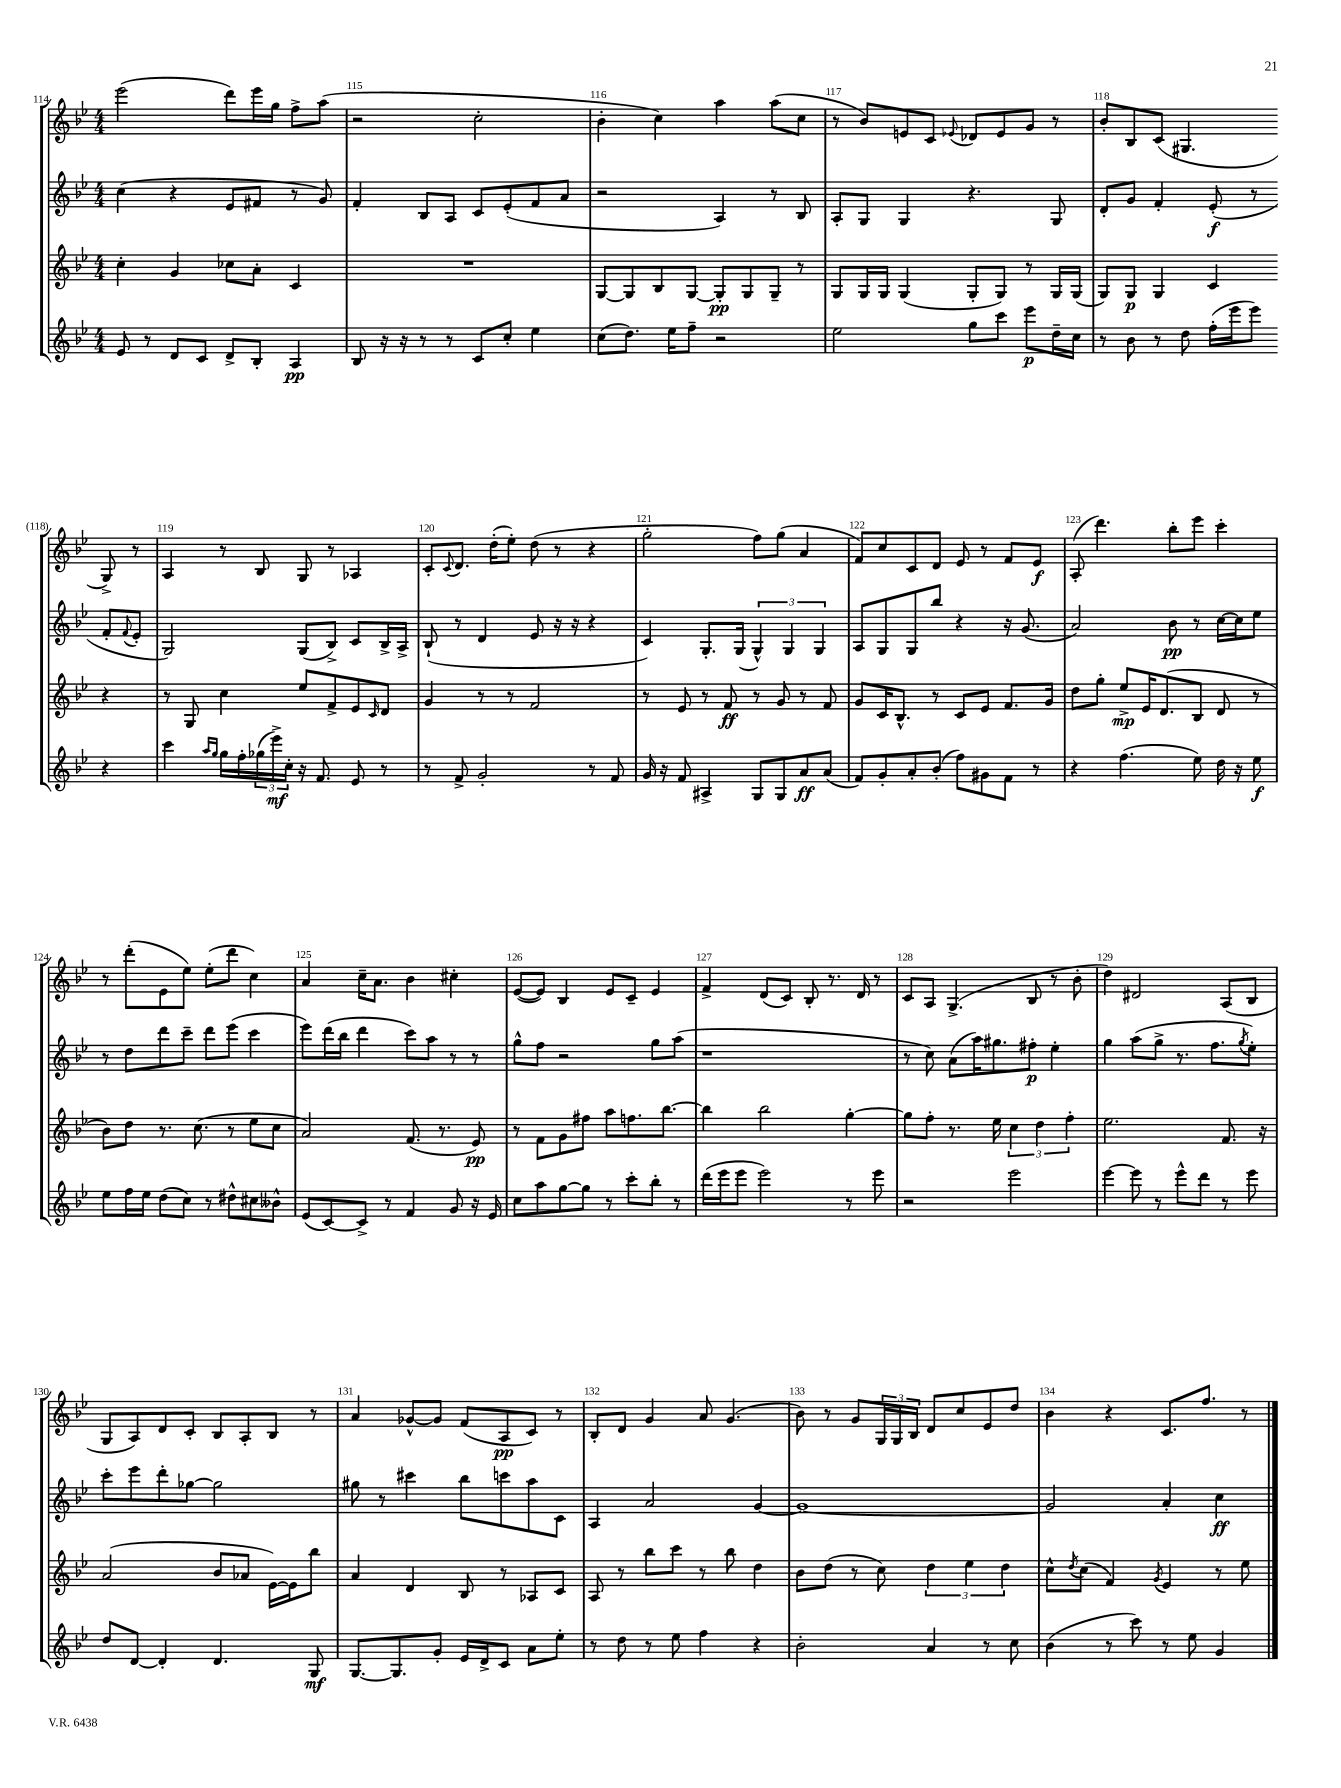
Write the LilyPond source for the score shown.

<<
\new StaffGroup <<
\new Staff = "s0" {
    \clef treble \key bes \major \numericTimeSignature \time 4/4
    ees'''2( d'''8) ees'''16 g''16 f''8-> a''8( |
    r2 c''2-. |
    bes'4-. c''4) a''4 a''8( c''8 |
    r8 bes'8) e'8 c'8 \appoggiatura { ees'8 } des'8 ees'8 g'8 r8 |
    bes'8-. bes8 c'8( gis4. gis8->) r8 |
    a4 r8 bes8 g8 r8 aes4 |
    c'8-. \appoggiatura { c'8 } d'8. d''16-.( ees''8-.) d''8( r8 r4 |
    g''2-. f''8) g''8( a'4 |
    f'8) c''8 c'8 d'8 ees'8 r8 f'8 ees'8\f |
    a8-.( d'''4.) bes''8-. ees'''8 c'''4-. |
    r8 d'''8-.( ees'8 ees''8) ees''8-.( d'''8 c''4) |
    a'4 c''16-- a'8. bes'4 cis''4-. |
    ees'8~( ees'8) bes4 ees'8 c'8-- ees'4 |
    f'4-> d'8( c'8) bes8-. r8. d'16 r8 |
    c'8 a8 g4.->( bes8 r8 bes'8-. |
    d''4) dis'2 a8( bes8 |
    g8 a8) d'8 c'8-. bes8 a8-. bes8 r8 |
    a'4 ges'8~-^ ges'8 f'8( a8\pp c'8) r8 |
    bes8-. d'8 g'4 a'8 g'4.( |
    bes'8) r8 g'8 \tuplet 3/2 { g16 g16 bes16 } d'8 c''8 ees'8 d''8 |
    bes'4 r4 c'8. f''8. r8 \bar "|." |
}
\new Staff = "s1" {
    \clef treble \key bes \major \numericTimeSignature \time 4/4
    c''4( r4 ees'8 fis'8 r8 g'8) |
    f'4-. bes8 a8 c'8 ees'8-.( f'8 a'8 |
    r2 a4) r8 bes8 |
    a8-. g8 g4 r4. g8 |
    d'8-. g'8 f'4-. ees'8-.\f( r8 f'8-. \appoggiatura { f'8 } ees'8-. |
    g2) g8( bes8->) c'8 bes16-> a16-> |
    bes8-!( r8 d'4 ees'8 r16 r16 r4 |
    c'4) g8.-. g16( \tuplet 3/2 { g4-^) g4 g4 } |
    a8 g8 g8 bes''8 r4 r16 g'8.( |
    a'2) bes'8\pp r8 c''16~ c''16 ees''8 |
    r8 d''8 d'''8 c'''8-- d'''8 ees'''8( c'''4 |
    ees'''8) d'''16( bes''16 d'''4 c'''8) a''8 r8 r8 |
    g''8-^ f''8 r2 g''8 a''8( |
    r1 |
    r8 c''8) a'8( a''16) gis''8. fis''8-.\p ees''4-. |
    g''4 a''8( g''8-> r8. f''8. \acciaccatura { g''8 } ees''8-.) |
    c'''8-. ees'''8 d'''8-. ges''8~ ges''2 |
    gis''8 r8 cis'''4 bes''8 c'''8 a''8 c'8 |
    a4 a'2 g'4~ |
    g'1~ |
    g'2 a'4-. c''4\ff \bar "|." |
}
\new Staff = "s2" {
    \clef treble \key bes \major \numericTimeSignature \time 4/4
    c''4-. g'4 ces''8 a'8-. c'4 |
    R1 |
    g8~ g8 bes8 g8~ g8-.\pp g8 g8-- r8 |
    g8 g16 g16 g4( g8-. g8) r8 g16 g16( |
    g8) g8\p g4 c'4 r4 |
    r8 g8 c''4 ees''8 f'8-> ees'8 \grace { c'16 } d'8 |
    g'4 r8 r8 f'2 |
    r8 ees'8 r8 f'8\ff r8 g'8 r8 f'8 |
    g'8 c'16 bes8.-^ r8 c'8 ees'8 f'8. g'16 |
    d''8 g''8-. ees''8->\mp ees'16 d'8.( bes8 d'8 r8 |
    bes'8) d''8 r8. c''8.( r8 ees''8 c''8 |
    a'2) f'8.( r8. ees'8\pp) |
    r8 f'8 g'8 fis''8 a''8 f''8. bes''8.~ |
    bes''4 bes''2 g''4~-. |
    g''8 f''8-. r8. ees''16 \tuplet 3/2 { c''4 d''4 f''4-. } |
    ees''2. f'8. r16 |
    a'2( bes'8 aes'8 ees'16~) ees'16 bes''8 |
    a'4 d'4 bes8 r8 aes8 c'8 |
    a8 r8 bes''8 c'''8 r8 bes''8 d''4 |
    bes'8 d''8( r8 c''8) \tuplet 3/2 { d''4 ees''4 d''4 } |
    c''8-^ \acciaccatura { d''8 } c''8( f'4) \acciaccatura { g'8 } ees'4 r8 ees''8 \bar "|." |
}
\new Staff = "s3" {
    \clef treble \key bes \major \numericTimeSignature \time 4/4
    ees'8 r8 d'8 c'8 d'8-> bes8-. a4\pp |
    bes8 r16 r16 r8 r8 c'8 c''8-. ees''4 |
    c''8( d''8.) ees''16 f''8-- r2 |
    ees''2 g''8 c'''8 ees'''8\p d''16-- c''16 |
    r8 bes'8 r8 d''8 f''16-.( ees'''16 ees'''8) r4 |
    c'''4 \grace { a''16 g''16 } g''16 f''16-. \tuplet 3/2 { ges''16( ees'''16->\mf) c''16-. } r16 f'8. ees'8 r8 |
    r8 f'8-> g'2-. r8 f'8 |
    g'16 r16 f'8 ais4-> g8 g8 a'8\ff a'8( |
    f'8) g'8-. a'8-. bes'8-.( f''8) gis'8 f'8 r8 |
    r4 f''4.( ees''8) d''16 r16 ees''8\f |
    ees''8 f''16 ees''16 d''8( c''8) r8 dis''8-^ cis''8 beses'8-^ |
    ees'8( c'8~) c'8-> r8 f'4 g'8 r16 ees'16 |
    c''8 a''8 g''8~ g''8 r8 c'''8-. bes''8-. r8 |
    d'''16( ees'''16 ees'''8 ees'''2) r8 ees'''8 |
    r2 ees'''2 |
    ees'''4~ ees'''8 r8 ees'''8-^ d'''8 r8 ees'''8 |
    d''8 d'8~ d'4-. d'4. g8\mf |
    g8.~ g8. g'8-. ees'16 d'16-> c'8 a'8 ees''8-. |
    r8 d''8 r8 ees''8 f''4 r4 |
    bes'2-. a'4 r8 c''8 |
    bes'4( r8 c'''8) r8 ees''8 g'4 \bar "|." |
}
>>
>>
\layout { \context { \Score currentBarNumber = #114 \override BarNumber.break-visibility = ##(#f #t #t) barNumberVisibility = #all-bar-numbers-visible } }
